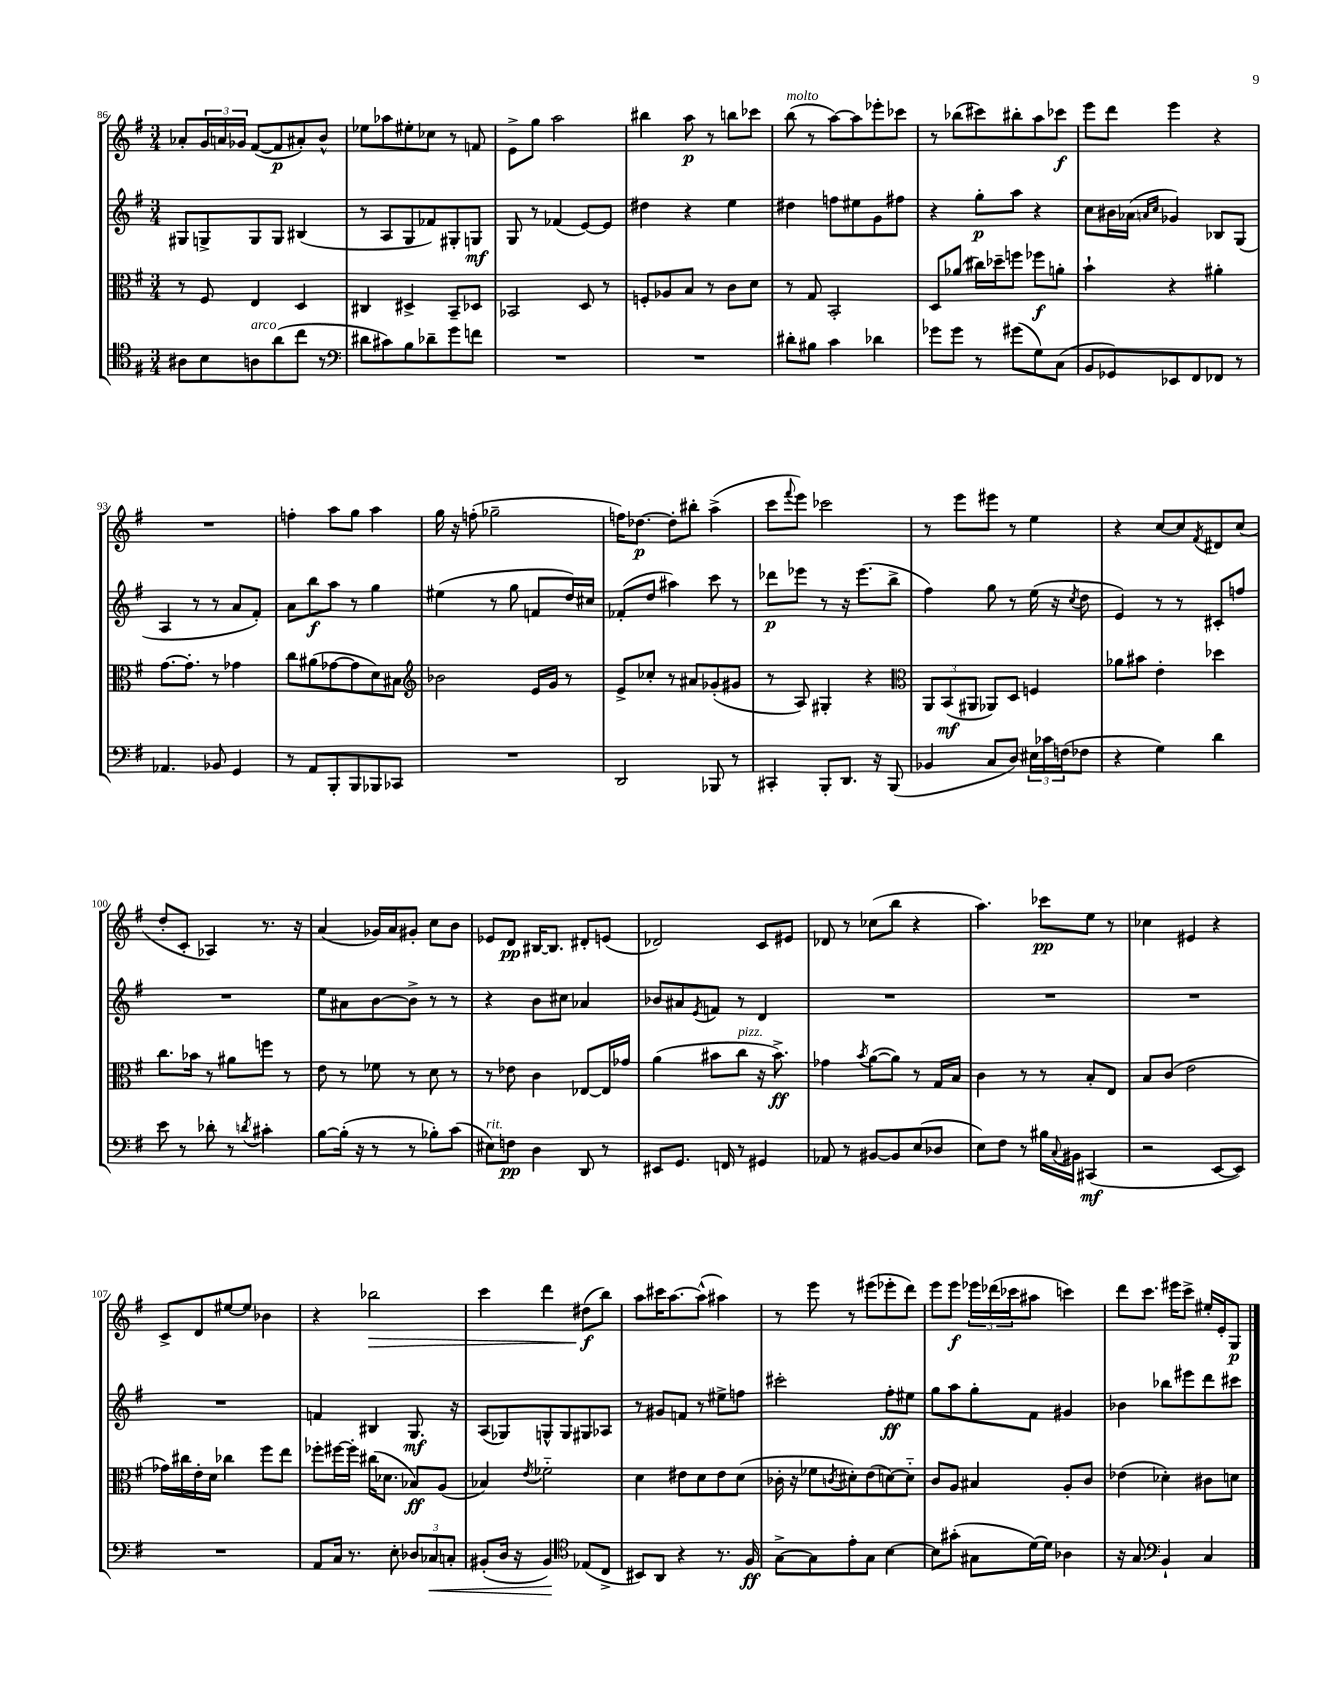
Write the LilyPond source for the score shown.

<<
\new StaffGroup <<
\new Staff = "s0" {
    \clef treble \key g \major \numericTimeSignature \time 3/4
    aes'8-. \tuplet 3/2 { g'16 a'16 ges'16 } fis'8~( fis'8\p ais'8-.) b'8-^ |
    ees''8 aes''8 eis''8-. ces''8 r8 f'8 |
    e'8-> g''8 a''2 |
    bis''4 a''8\p r8 b''8 ces'''8 |
    b''8^\markup { \italic "molto" }( r8 a''8~) a''8 ees'''8-. ces'''8 |
    r8 bes''8( cis'''8) bis''8-. a''8 ces'''8\f |
    e'''8 d'''8 e'''4 r4 |
    R2. |
    f''4-. a''8 g''8 a''4 |
    g''16 r16 f''8-.( ges''2-- |
    f''16) des''8.~\p des''8-. bis''8-. a''4->( |
    c'''8 \appoggiatura { fis'''8 } e'''8) ces'''2 |
    r8 e'''8 eis'''8 r8 e''4 |
    r4 c''8~ c''8 \acciaccatura { fis'8 } dis'8 c''8( |
    d''8-. c'8-. aes4) r8. r16 |
    a'4( ges'16) a'16 gis'8-. c''8 b'8 |
    ees'8 d'8\pp bis16~ bis8. dis'8-. e'8( |
    des'2) c'8 eis'8 |
    des'8 r8 ces''8( b''8 r4 |
    a''4.) ces'''8\pp e''8 r8 |
    ces''4 eis'4 r4 |
    c'8-> d'8 eis''8~ eis''8 bes'4 |
    r4 bes''2\> |
    c'''4 d'''4 dis''8\f\!( b''8) |
    a''8 cis'''16 a''8.~ a''8-^( ais''4) |
    r8 e'''8 r8 eis'''8( ees'''8-. d'''8) |
    e'''8 e'''8\f \tuplet 3/2 { ees'''16 des'''16( ces'''16 } ais''8 c'''4) |
    d'''8 c'''8. eis'''16 c'''8-> eis''16-. e'16-. g8\p \bar "|." |
}
\new Staff = "s1" {
    \clef treble \key g \major \numericTimeSignature \time 3/4
    gis8 g8-> g8 g8 bis4( |
    r8 a8 g8 fes'8) gis8-. g8\mf |
    g8 r8 fes'4( e'8~) e'8 |
    dis''4 r4 e''4 |
    dis''4 f''8 eis''8 g'8 fis''8 |
    r4 g''8-.\p a''8 r4 |
    c''8 bis'16 aes'16( \grace { a'16 c''16 } ges'4) bes8 g8( |
    a4 r8 r8 a'8 fis'8-.) |
    a'8 b''8\f a''8 r8 g''4 |
    eis''4( r8 g''8 f'8 d''16) cis''16 |
    fes'8-.( d''8 ais''4) c'''8 r8 |
    des'''8\p ees'''8 r8 r16 ees'''8.( b''8-> |
    fis''4) g''8 r8 e''16( r16 \acciaccatura { c''8 } d''8 |
    e'4) r8 r8 cis'8-. f''8 |
    R2. |
    e''8 ais'8 b'8~ b'8-> r8 r8 |
    r4 b'8 cis''8 aes'4 |
    bes'8 ais'8 \acciaccatura { e'8 } f'8 r8 d'4 |
    R2. |
    R2. |
    R2. |
    R2. |
    f'4 bis4 g8.\mf r16 |
    a8( ges8) g8-^ g8 gis8 aes8 |
    r8 gis'8 f'8 r8 eis''8-> f''8 |
    cis'''2-. fis''8-.\ff eis''8 |
    g''8 a''8 g''8-. fis'8 gis'4 |
    bes'4 bes''8 eis'''8 d'''8 cis'''8 \bar "|." |
}
\new Staff = "s2" {
    \clef alto \key g \major \numericTimeSignature \time 3/4
    r8 fis8 e4 d4 |
    cis4 dis4-> b,8-- des8 |
    bes,2 d8 r8 |
    f8-. aes8 b8 r8 c'8 d'8 |
    r8 g8 b,2-. |
    d8 aes'8( cis''16) des''16-- f''8 fes''8\f a'8-. |
    b'4-! r4 ais'4-. |
    g'8.~ g'8.-. r8 ges'4 |
    c''8 ais'8( ges'8~ ges'8 d'8) bis8 |
    \clef treble bes'2 e'16 g'16 r8 |
    e'8-> ces''8-. r8 ais'8 ges'8-.( gis'8 |
    r8 a8) gis4-. r4 |
    \clef alto \tuplet 3/2 { a,8 b,8\mf( ais,8 } aes,8) d8 f4 |
    aes'8 bis'8 e'4-. des''4 |
    c''8. bes'16 r8 ais'8 f''8 r8 |
    e'8 r8 fes'8 r8 d'8 r8 |
    r8 ees'8 c'4 ees8~ ees16 ges'16 |
    a'4( bis'8 c''8^\markup { \italic "pizz." } r16 bis'8.->\ff) |
    ges'4 \acciaccatura { b'8 } a'8~( a'8) r8 g16 b16 |
    c'4 r8 r8 b8-. e8 |
    b8 c'8( e'2 |
    ges'16) cis''16 e'16-. d'16 ces''4 fis''8 e''8 |
    fes''8-. fis''16~ fis''16-. cis''16( des'8. bes8\ff) a8( |
    bes4) \acciaccatura { e'8 } fes'2-_ |
    d'4 eis'8 d'8 eis'8 d'8( |
    ces'16-. r16 fes'8 \acciaccatura { c'8 } dis'8-.) e'8( d'8~) d'8-_ |
    c'8 a8 bis4 a8-. c'8 |
    ees'4( des'4-.) cis'8 d'8 \bar "|." |
}
\new Staff = "s3" {
    \clef tenor \key g \major \numericTimeSignature \time 3/4
    ais8 b8 a8^\markup { \italic "arco" } a'8( c''8 r8 |
    \clef bass dis'8 cis'8) b8 des'8-- g'8 f'8 |
    R2. |
    R2. |
    dis'8-. bis8 c'4 des'4 |
    ges'8 ges'8 r8 gis'8( g8) c8( |
    b,8 ges,8) ees,8 fis,8 fes,8 r8 |
    aes,4. bes,8 g,4 |
    r8 a,8 b,,8-. b,,8 bes,,8 ces,8 |
    R2. |
    d,2 bes,,8 r8 |
    cis,4-. b,,8-. d,8. r16 b,,8( |
    bes,4 c8 d8) \tuplet 3/2 { eis16 ces'16 f16( } fes8 |
    r4 g4) d'4 |
    e'8 r8 des'8-. r8 \acciaccatura { d'8 } cis'4-. |
    b8~ b16-.( r16 r8 r8 bes8-.) c'8( |
    eis8^\markup { \italic "rit." }) f8\pp d4 d,8 r8 |
    eis,8 g,8. f,16 r8 gis,4 |
    aes,8 r8 bis,8~ bis,8 e8( des8 |
    e8) fis8 r8 bis16 \appoggiatura { c8 } bis,16 cis,4\mf( |
    r2 e,8~ e,8) |
    R2. |
    a,8 c16 r8. e8-. \tuplet 3/2 { des8 ces8\< c8-. } |
    bis,8-.( d16 r16 bis,4\!) \clef tenor ees8( c8-> |
    bis,8) a,8 r4 r8. fis16\ff |
    g8~-> g8 e'8-. g8 b4~ |
    b8 gis'8-.( gis8 d'16~) d'16 aes4 |
    r16 g8. \clef bass b,4-! c4 \bar "|." |
}
>>
>>
\layout { \context { \Score currentBarNumber = #86 } }
